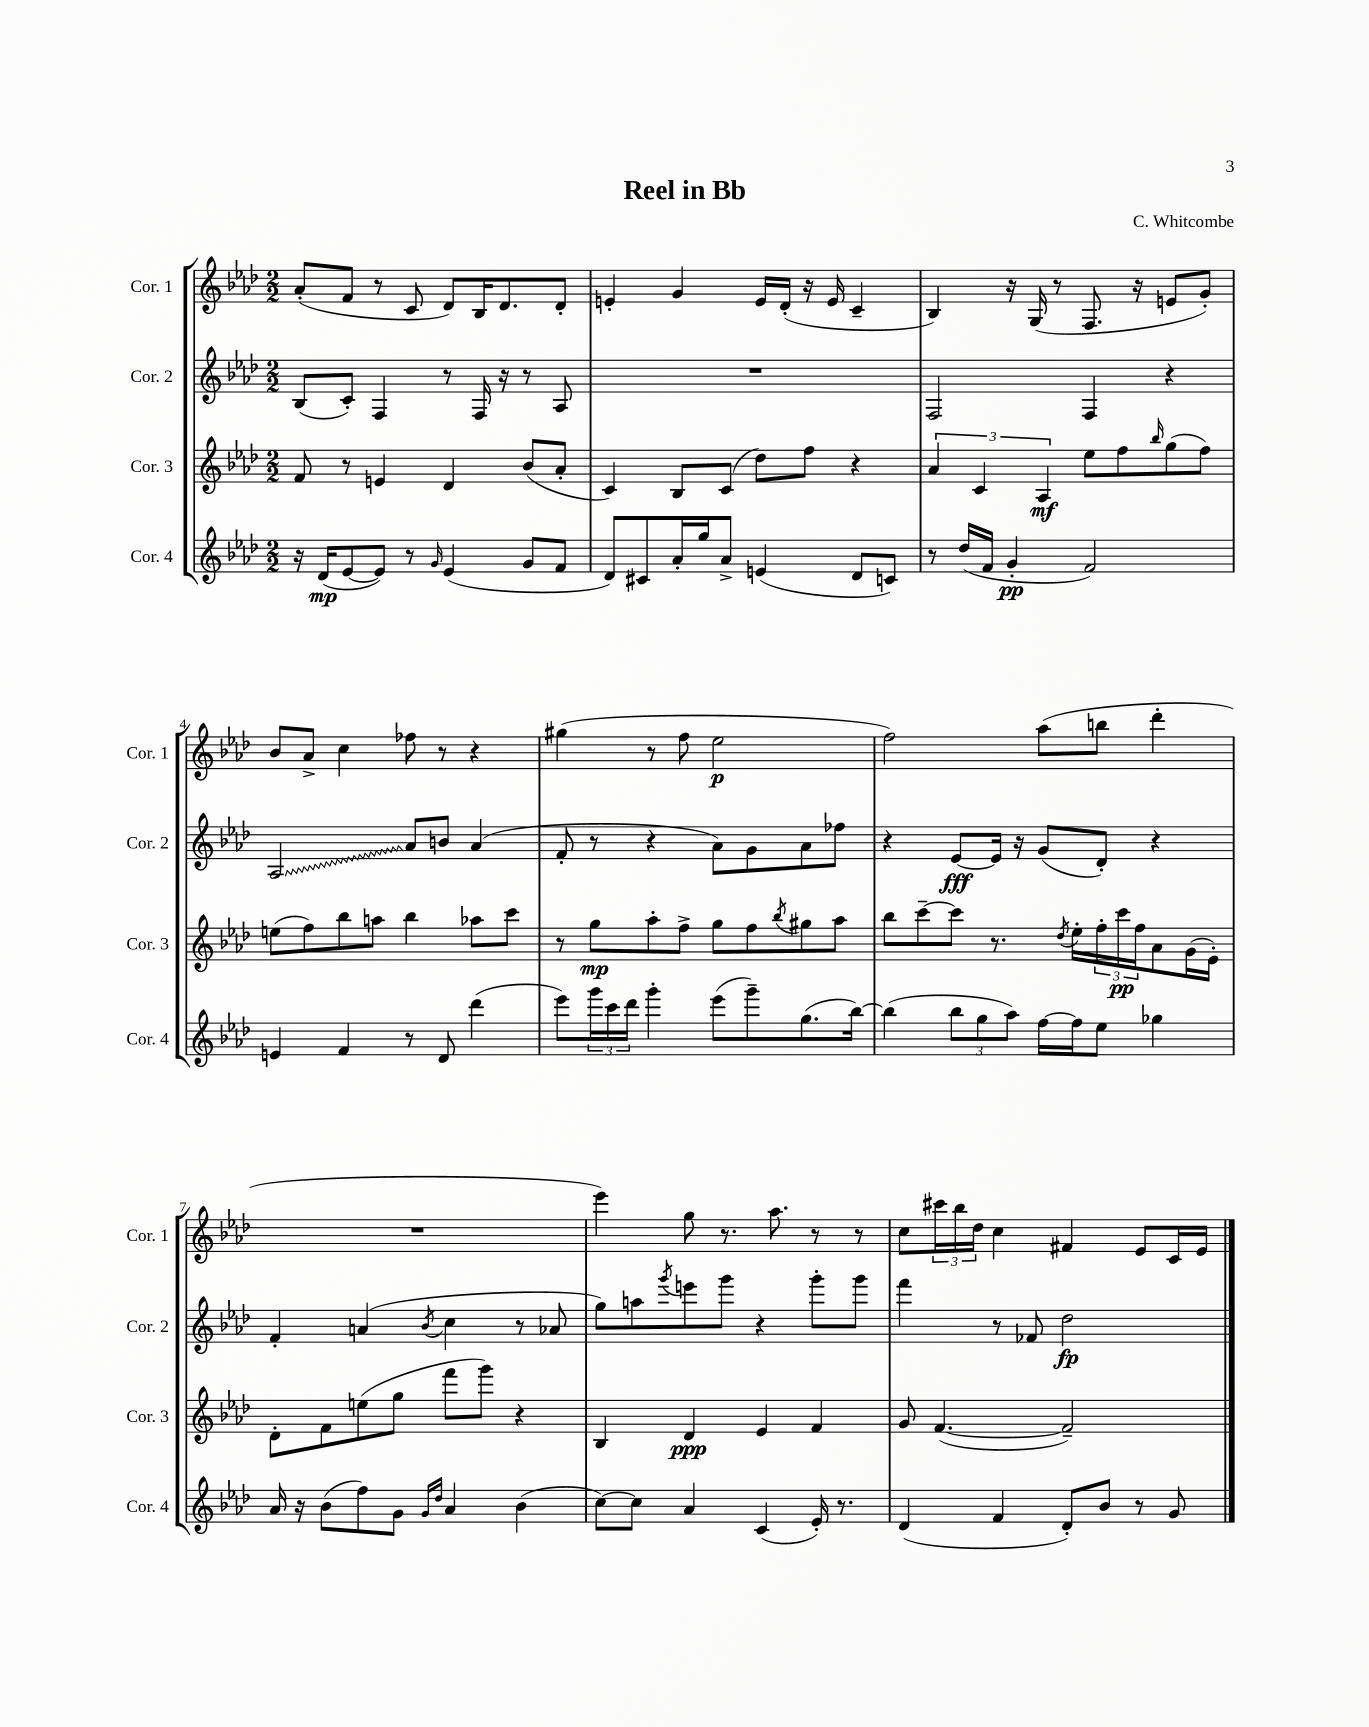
\header { title = "Reel in Bb" composer = "C. Whitcombe" }
<<
\new StaffGroup <<
\new Staff = "s0" \with { instrumentName = "Cor. 1" shortInstrumentName = "Cor. 1" } {
    \clef treble \key aes \major \numericTimeSignature \time 2/2
    aes'8-.( f'8 r8 c'8 des'8) bes16 des'8. des'8-. |
    e'4-. g'4 e'16 des'16-.( r16 e'16 c'4-- |
    bes4) r16 g16( r8 f8. r16 e'8 g'8-.) |
    bes'8 aes'8-> c''4 fes''8 r8 r4 |
    gis''4( r8 f''8 ees''2\p |
    f''2) aes''8( b''8 des'''4-. |
    R1 |
    ees'''4) g''8 r8. aes''8. r8 r8 |
    c''8 \tuplet 3/2 { cis'''16 bes''16 des''16 } c''4 fis'4 ees'8 c'16 ees'16 \bar "|." |
}
\new Staff = "s1" \with { instrumentName = "Cor. 2" shortInstrumentName = "Cor. 2" } {
    \clef treble \key aes \major \numericTimeSignature \time 2/2
    bes8( c'8-.) f4 r8 f16 r16 r8 aes8 |
    R1 |
    f2 f4 r4 |
    \once \override Glissando.style = #'zigzag aes2\glissando aes'8 b'8 aes'4( |
    f'8-. r8 r4 aes'8) g'8 aes'8 fes''8 |
    r4 ees'8~\fff ees'16 r16 g'8( des'8-.) r4 |
    f'4-. a'4( \acciaccatura { bes'8 } c''4 r8 aes'8 |
    g''8) a''8 \acciaccatura { g'''8 } e'''8 g'''8 r4 g'''8-. g'''8 |
    f'''4 r8 fes'8 des''2\fp \bar "|." |
}
\new Staff = "s2" \with { instrumentName = "Cor. 3" shortInstrumentName = "Cor. 3" } {
    \clef treble \key aes \major \numericTimeSignature \time 2/2
    f'8 r8 e'4 des'4 bes'8( aes'8-. |
    c'4) bes8 c'8( des''8) f''8 r4 |
    \tuplet 3/2 { aes'4 c'4 aes4\mf } ees''8 f''8 \grace { bes''16 } g''8( f''8) |
    e''8( f''8) bes''8 a''8 bes''4 aes''8 c'''8 |
    r8 g''8\mp aes''8-. f''8-> g''8 f''8 \acciaccatura { bes''8 } gis''8 aes''8 |
    bes''8 c'''8~-- c'''8 r8. \acciaccatura { des''8 } ees''16-. \tuplet 3/2 { f''16-. c'''16\pp f''16 } aes'8 g'16( ees'16-.) |
    des'8-. f'8 e''8( g''8 f'''8 g'''8) r4 |
    bes4 des'4\ppp ees'4 f'4 |
    g'8 f'4.~( f'2--) \bar "|." |
}
\new Staff = "s3" \with { instrumentName = "Cor. 4" shortInstrumentName = "Cor. 4" } {
    \clef treble \key aes \major \numericTimeSignature \time 2/2
    r16 des'16\mp( ees'8~ ees'8) r8 \grace { g'16 } ees'4( g'8 f'8 |
    des'8) cis'8 aes'16-. g''16 aes'8-> e'4( des'8 c'8) |
    r8 des''16( f'16 g'4-.\pp f'2) |
    e'4 f'4 r8 des'8 des'''4( |
    ees'''8) \tuplet 3/2 { g'''16 c'''16 des'''16 } g'''4-. ees'''8( g'''8--) g''8.( bes''16~) |
    bes''4( \tuplet 3/2 { bes''8 g''8 aes''8) } f''16~ f''16 ees''8 ges''4 |
    aes'16 r16 bes'8( f''8) g'8 \grace { g'16 des''16 } aes'4 bes'4( |
    c''8~) c''8 aes'4 c'4( ees'16-.) r8. |
    des'4( f'4 des'8-.) bes'8 r8 g'8 \bar "|." |
}
>>
>>
